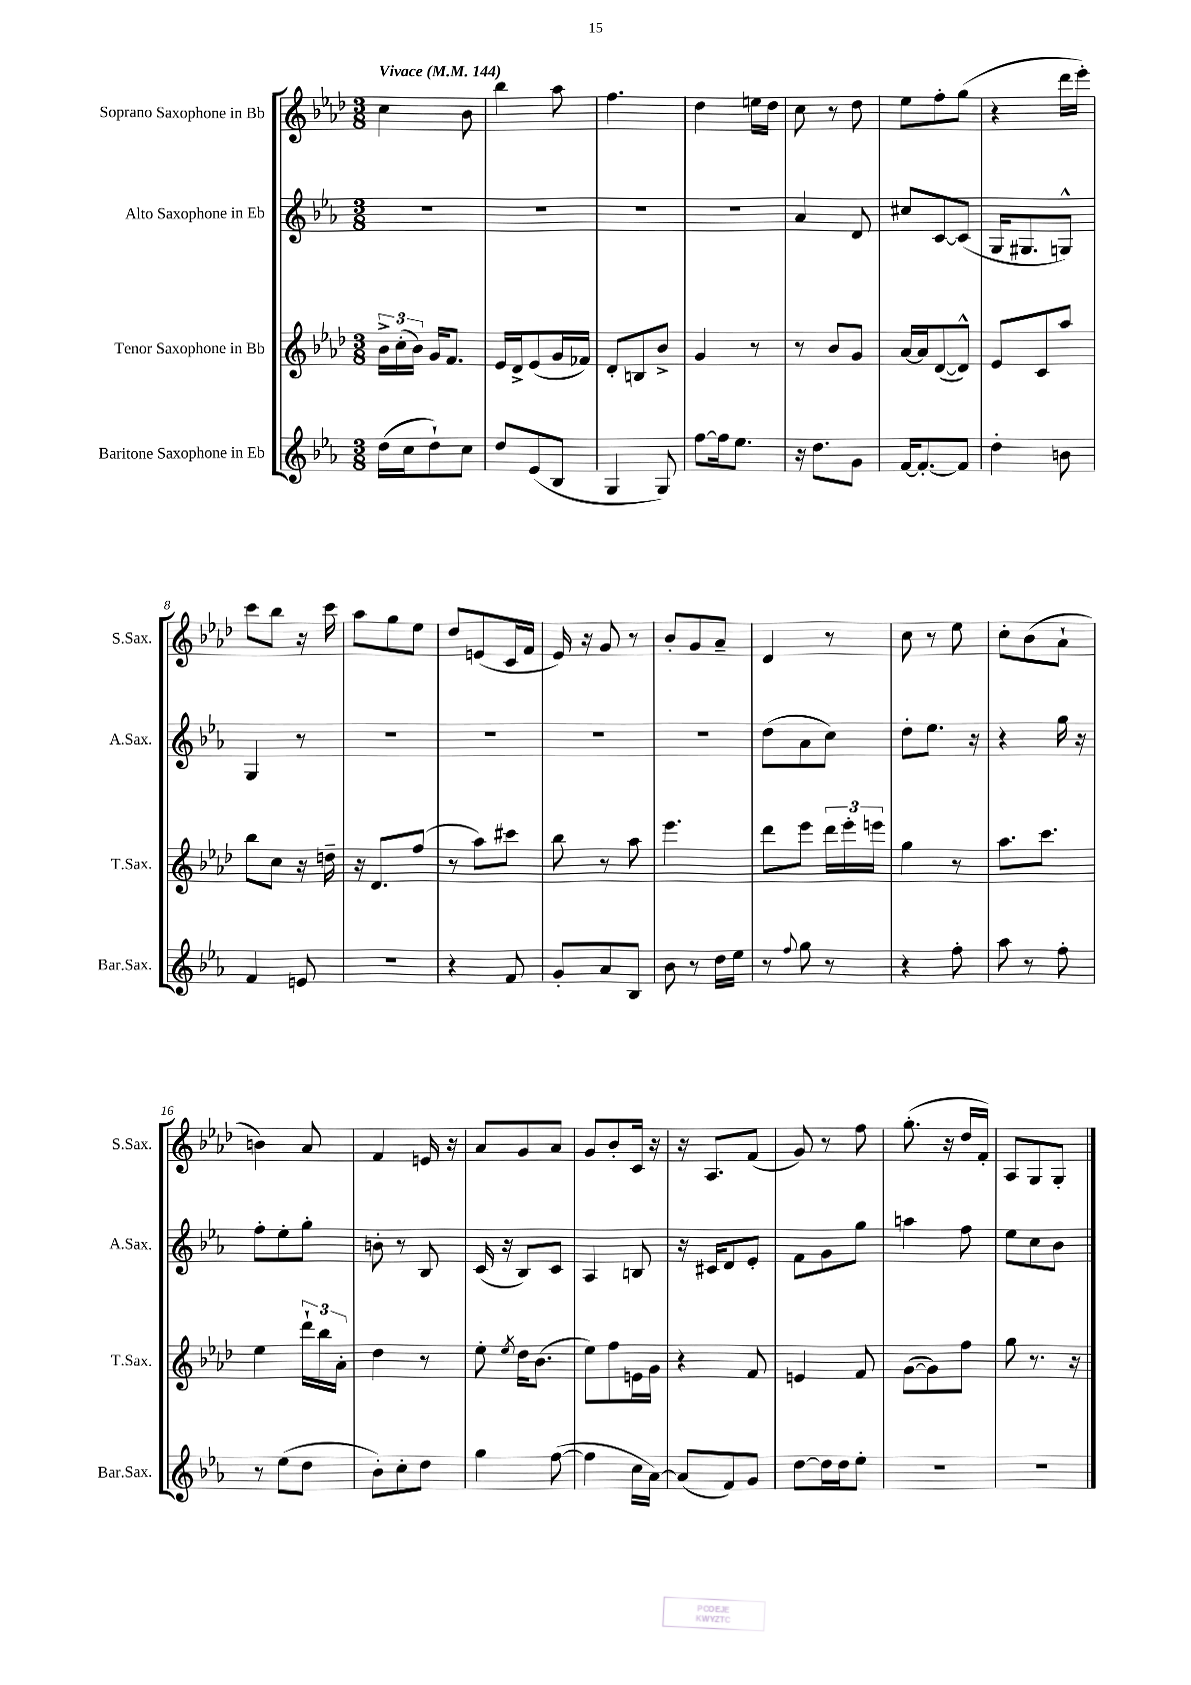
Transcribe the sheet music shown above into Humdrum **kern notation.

**kern	**kern	**kern	**kern
*staff4	*staff3	*staff2	*staff1
*clefG2	*clefG2	*clefG2	*clefG2
*k[b-e-a-]	*k[b-e-a-d-]	*k[b-e-a-]	*k[b-e-a-d-]
*M3/8	*M3/8	*M3/8	*M3/8
*MM144	*MM144	*MM144	*MM144
(16dd\LL	24b-^\LL	4.r	4cc\
.	(24cc'\	.	.
16cc\J	.	.	.
.	24b-\JJ)	.	.
8dd`\)	16g/LK	.	.
.	8.f/J	.	.
8cc\J	.	.	8b-\
=	=	=	=
8dd/L	16e-/LL	4.r	4bb-\
.	16d-^/J	.	.
(8e-/	(8e-/	.	.
8B-/J	16g/L	.	8aa-\
.	16f-/JJ)	.	.
=	=	=	=
4G/	8d-'/L	4.r	4.ff\
.	8B/	.	.
8G/)	8b-^/J	.	.
=	=	=	=
[8ff\L	4g/	4.r	4dd-\
16ff\]k	.	.	.
8.ee-\J	.	.	.
.	8r	.	16ee\LL
.	.	.	16dd-\JJ
=	=	=	=
16r	8r	4a-/	8cc\
8.dd\L	.	.	.
.	8b-/L	.	8r
8g\J	8g/J	8d/	8dd-\
=	=	=	=
[16f/LK	[16a-/LL	8cc#/L	8ee-\L
8.f'/_	16a-/]J	.	.
.	([8d-/	[8c/	8ff'\
8f/]J	8d-^^/]J)	(8c/]J	(8gg\J
=	=	=	=
4dd'\	8e-/L	16G/LK	4r
.	.	8.G#/	.
.	8c/	.	.
8b\	8aa-/J	8G^^/J)	16ddd-\LL
.	.	.	16eee-'\JJ)
=	=	=	=
4f/	8bb-\L	4G/	8ccc\L
.	8cc\J	.	8bb-\J
8e/	16r	8r	16r
.	16dd~\	.	16ccc\
=	=	=	=
4.r	16r	4.r	8aa-\L
.	8.d-/L	.	.
.	.	.	8gg\
.	(8ff/J	.	8ee-\J
=	=	=	=
4r	8r	4.r	8dd-/L
.	8aa-\L)	.	(8e/
8f/	8ccc#\J	.	16c/L
.	.	.	16f/JJ
=	=	=	=
8g'/L	8bb-\	4.r	16e-/)
.	.	.	16r
8a-/	8r	.	8g/
8B-/J	8aa-\	.	8r
=	=	=	=
8b-\	4.eee-\	4.r	8b-'/L
8r	.	.	8g/
16dd\LL	.	.	8a-~/J
16ee-\JJ	.	.	.
=	=	=	=
8r	8ddd-\L	(8dd\L	4d-/
8qqff/	.	.	.
8gg\	8eee-\J	8a-\	.
8r	24ddd-\LL	8cc\J)	8r
.	24eee-'\	.	.
.	24eee\JJ	.	.
=	=	=	=
4r	4gg\	8dd'\L	8cc\
.	.	8.ee-\J	8r
8ff'\	8r	.	8ee-\
.	.	16r	.
=	=	=	=
8aa-\	8.aa-\L	4r	8cc'\L
8r	.	.	(8b-\
.	8.ccc\J	.	.
8ff'\	.	16gg\	8a-`\J
.	.	16r	.
=	=	=	=
8r	4ee-\	8ff'\L	4b\)
(8ee-\L	.	8ee-'\	.
8dd\J	24ddd-`\LL	8gg'\J	8a-/
.	24bb-\	.	.
.	24a-'\JJ	.	.
=	=	=	=
8b-'\L)	4dd-\	8b'\	4f/
8cc'\	.	8r	.
8dd\J	8r	8B-/	16e/
.	.	.	16r
=	=	=	=
4gg\	8ee-'\	(16c/	8a-/L
.	.	16r	.
.	8qee-/	.	.
.	16dd-\LK	8B-/L)	8g/
.	(8.b-\J	.	.
([8ff\	.	8c/J	8a-/J
=	=	=	=
4ff\]	8ee-\L)	4A-/	8g/L
.	8ff\	.	8b-'/
16cc\LL	16e\L	8B/	16c/Jk
[16a-\JJ)	16g\JJ	.	16r
=	=	=	=
(8a-/]L	4r	16r	16r
.	.	16c#/LK	8.A-/L
8f/)	.	8d/	.
8g/J	8f/	8e-'/J	(8f/J
=	=	=	=
[8dd\L	4e/	8f\L	8g/)
16dd\]L	.	8g\	8r
16dd\J	.	.	.
8ee-'\J	8f/	8gg\J	8ff\
=	=	=	=
4.r	([8g\L	4aa\	(8.gg'\
.	8g\])	.	.
.	.	.	16r
.	8ff\J	8ff\	16dd-/LL
.	.	.	16f'/JJ)
=	=	=	=
4.r	8gg\	8ee-\L	8A-/L
.	8.r	8cc\	8G/
.	.	8b-\J	8G'/J
.	16r	.	.
==	==	==	==
*-	*-	*-	*-
